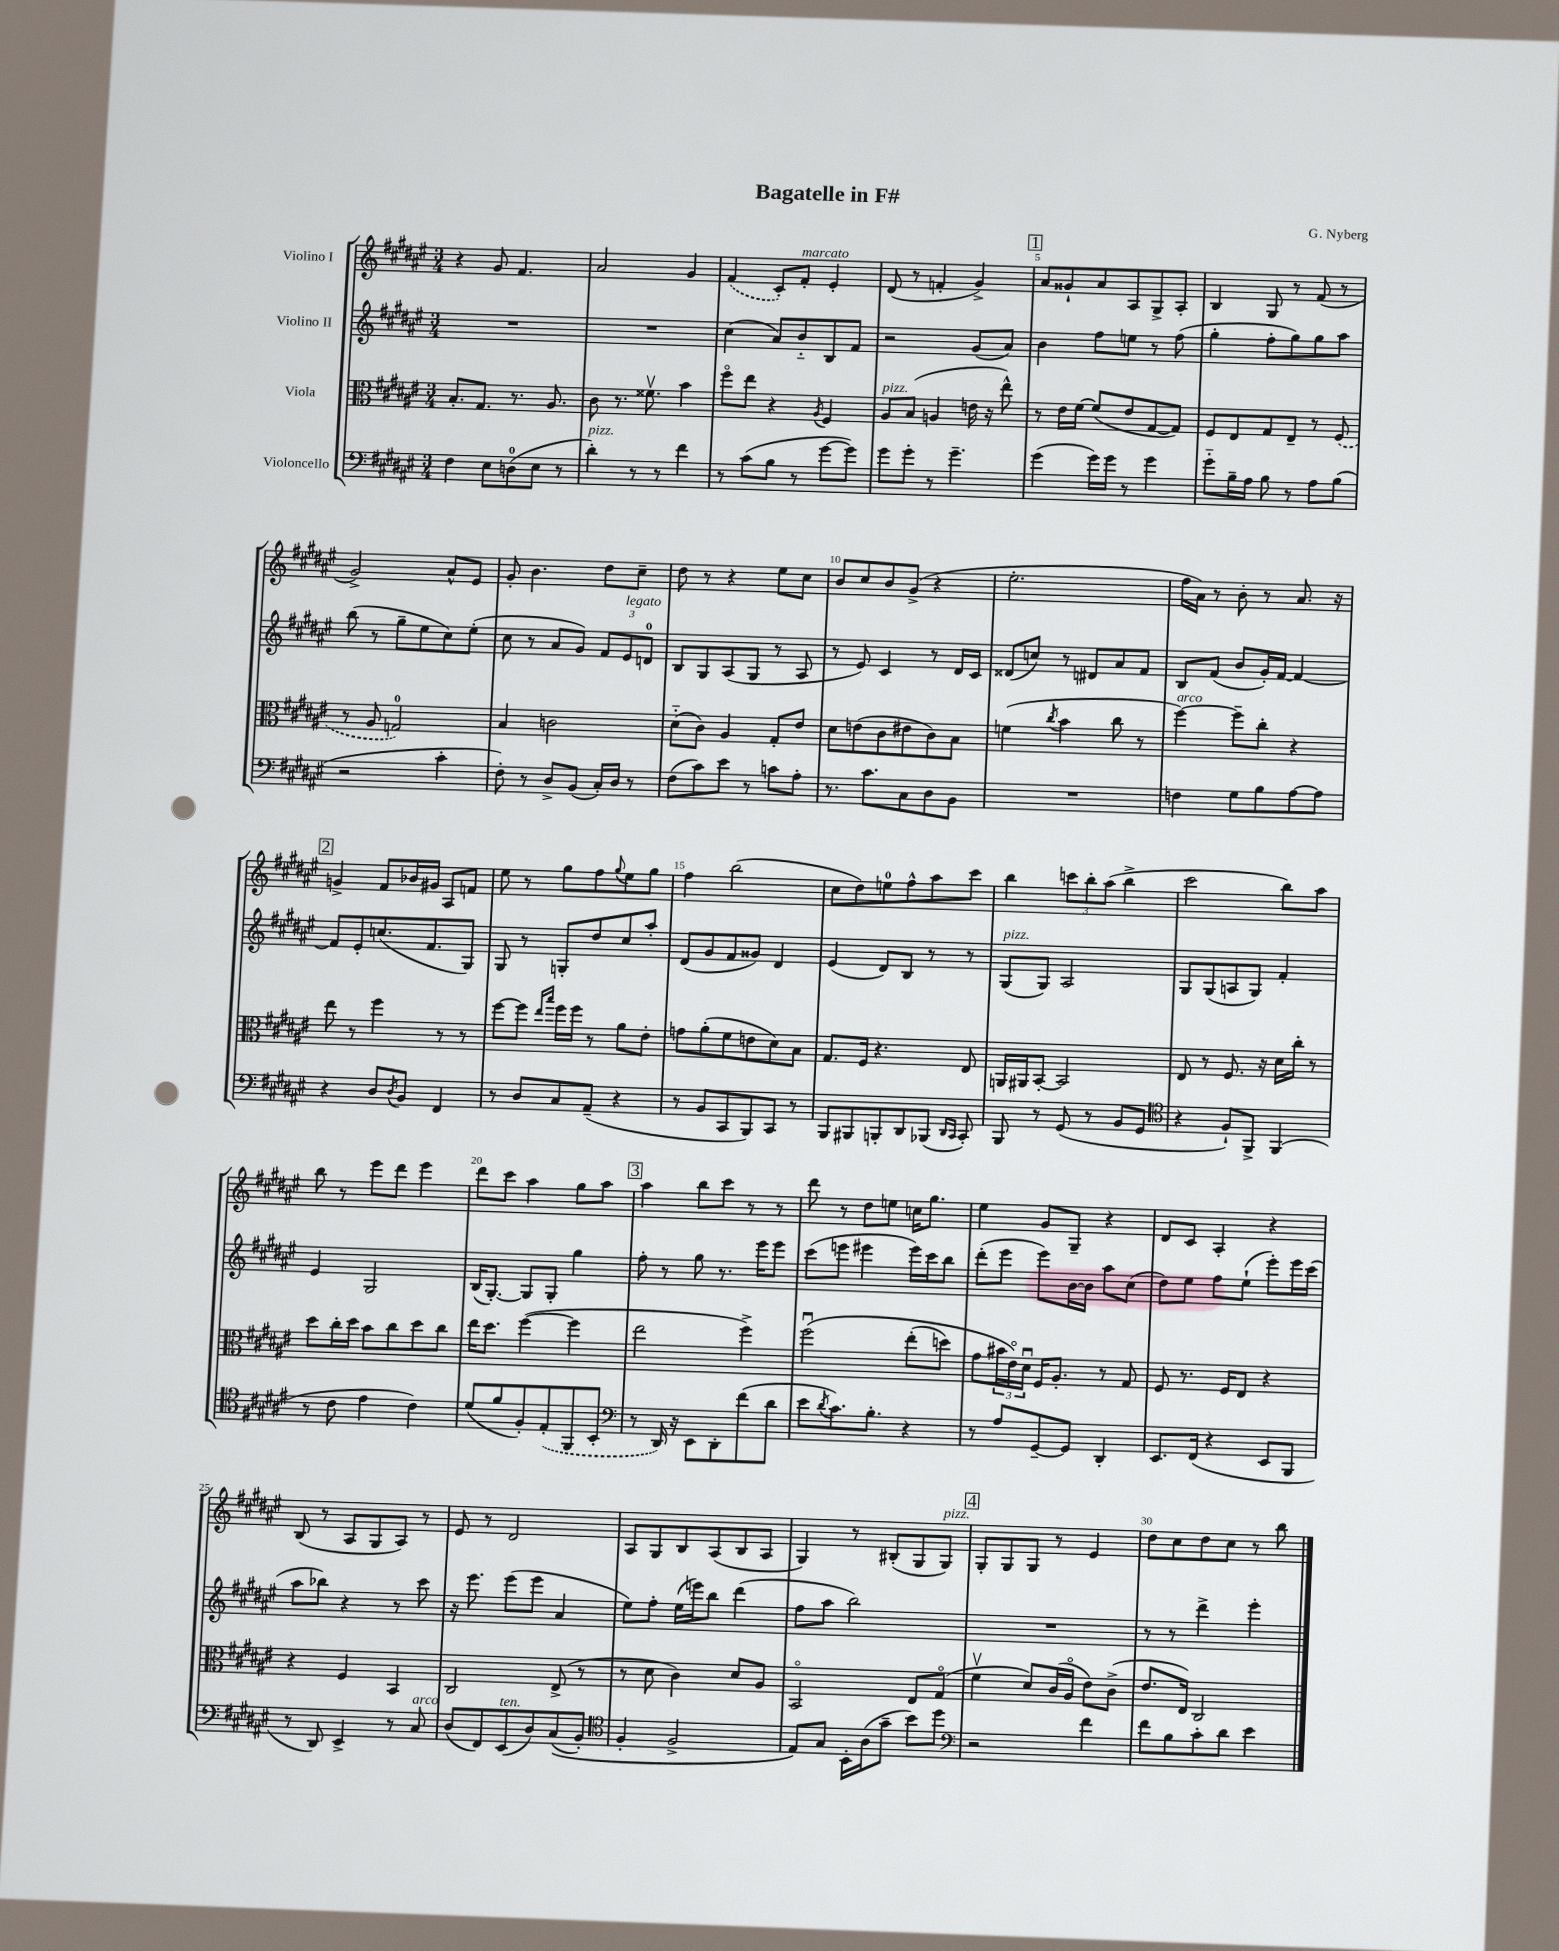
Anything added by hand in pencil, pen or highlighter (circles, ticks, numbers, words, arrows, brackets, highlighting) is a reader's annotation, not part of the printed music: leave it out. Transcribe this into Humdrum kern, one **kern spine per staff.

**kern	**kern	**kern	**kern
*part4	*part3	*part2	*part1
*staff4	*staff3	*staff2	*staff1
*I"Violoncello	*I"Viola	*I"Violino II	*I"Violino I
*clefF4	*clefC3	*clefG2	*clefG2
*k[f#c#g#d#a#e#]	*k[f#c#g#d#a#e#]	*k[f#c#g#d#a#e#]	*k[f#c#g#d#a#e#]
*M3/4	*M3/4	*M3/4	*M3/4
=1	=1	=1	=1
4F#\	8.B'/L	2.r	4r
.	8.G#/J	.	.
8E#\L	.	.	8g#/
(8Dn\	8.r	.	4.f#/
8E#\J	.	.	.
.	8.A#/	.	.
8r	.	.	.
=2	=2	=2	=2
!LO:TX:a:i:t=pizz.	!	!	!
4d#'\)	8c#\	2.r	2a#/
.	8.r	.	.
8r	.	.	.
.	8.f##Xv\	.	.
8r	.	.	.
4f#\	4b\	.	4g#/
=3	=3	=3	=3
8r	8ff#\L	(4cc#\	(4f#/
(8c#\L	8ee#\J	.	.
8B\J	4r	8a#/L)	8c#'/L)
!	!	!	!LO:TX:a:i:t=marcato
8r	.	8b/	8f#'/J
.	8qA#/	.	.
[8g#\L	4F#/	8B/	4e#'/
8g#\J])	.	8f#/J	.
=4	=4	=4	=4
!	!LO:TX:a:i:t=pizz.	!	!
8g#\L	8A#/L	2r	(8d#/
8g#'\J	(8B/J	.	8r
8r	4An/	.	4fn'/
4.g#~\	.	.	.
.	16en\	(8g#/L	4g#^/)
.	16r	.	.
.	8ee#^^\)	8a#/J)	.
!!LO:REH:place=s1:t=1
=5	=5	=5	=5
(4g#\	8r	4b\	8a#/L
.	16e#\LL	.	8g##X`/
.	[16f#\JJ	.	.
16g#\LL)	(8f#/L]	8ff#\L	8a#/
16g#\JJ	.	.	.
8r	8e#/	8een\J	8A#/
4g#\	[8G#/	8r	8G#^/
.	8G#/J])	(8ff#\	8A#'/J
=6	=6	=6	=6
8g#\L	8F#/L	4gg#'\	4B/
16B~\L	8E#/	.	.
16A#\JJ	.	.	.
8B\	8G#/	8ff#'\L	8G#/
8r	8E#~/J	8gg#\)	8r
8A#\L	8r	8gg#\	(8f#/
(8B\J	(8F#/	8aa#\J	8r
!!LO:LB:g=z
=7	=7	=7	=7
2r	8r	(8bb\	2g#^/)
.	8A#/	8r	.
.	2Gn/)	8gg#~\L	.
.	.	8ee#\	.
4c#'\	.	8cc#\)	8a#^^/L
.	.	(8ee#'\J	8e#/J
=8	=8	=8	=8
8F#'\)	4B/	8cc#\	8g#'/
8r	.	8r	4.b\
8D#^/L	2cn\	8a#/L	.
(8BB/J	.	8g#/J)	.
16C#'/LL)	.	12f#/L	8dd#\L
16D#/JJ	.	.	.
!	!	!LO:TX:a:i:t=legato	!
.	.	12e#/	.
8r	.	.	8cc#~\J
.	.	12dn/J	.
=9	=9	=9	=9
(8F#\L	(8d#\L	8B/L	8dd#\
8c#\)	8c#\J)	8G#/	8r
8e#\J	4A#/	(8A#/	4r
8r	.	8G#/J	.
8cn\L	8G#'/L	8r	8ee#\L
8A#'\J	8e#/J	8A#/	8cc#\J
=10	=10	=10	=10
8.r	8d#\L	8r	8b/L
.	(8en\	8e#/)	8cc#/
8.c#\L	.	.	.
.	8c#\	4c#/	8b/
8C#\	8e#X\	.	(8g#^/J
8D#\	8c#\)	8r	4r
8BB\J	8B\J	16d#/LL	.
.	.	16c#/JJ	.
=11	=11	=11	=11
2.r	(4fn\	(8d##X/L	2.ee#'\
.	.	8ccn/J)	.
.	8qcc#/	.	.
.	4b\	8r	.
.	.	8d#X/L	.
.	8cc#\	8a#/	.
.	8r	8f#/J	.
=12	=12	=12	=12
!	!LO:TX:a:i:t=arco	!	!
4Fn\	[4ff#\)	8B/L	16ff#\LL
.	.	.	16a#\JJ)
.	.	(8f#/J	8r
8G#\L	8ff#~\L]	8b/L	8b'\
8B\	8cc#'\J	16g#'/L)	8r
.	.	[16f#/JJ	.
[8A#\	4r	4f#/_	8.a#/
8A#\J]	.	.	.
.	.	.	16r
!!LO:LB:g=z
!!LO:REH:place=s1:t=2
=13	=13	=13	=13
4r	8ee#\	8f#/L]	4gn^/
.	8r	8e#'/	.
8D#/L	4ff#\	(8.ccn/	8f#/L
8qD#/	.	.	.
8BB/J	.	.	16b-X/L
.	.	8.f#/	16g#X/JJ
4FF#/	8r	.	8A#/L
.	8r	8G#/J)	8fn/J
=14	=14	=14	=14
8r	[8ff#\L	8G#/	8ee#\
8D#/L	8ff#\J]	8r	8r
.	16qqee#/LL	.	.
.	16qqbb/JJ	.	.
8C#/	16ff#\LL	8Gn'/L	8gg#\L
.	16ff#\JJ	.	.
(8AA#~/J	8r	8dd#/	8ff#\
.	.	.	8qqgg#/
4r	8a#\L	8cc#/	8ee#\
.	8e#'\J	8aa#'/J	8gg#\J
=15	=15	=15	=15
8r	8gn\L	(8d#/L	4ff#\
8BB/L	(8a#'\	8g#/	.
8CC#/	8f#\	8f#/	(2bb\
8BBB/)	8en\	8g##X/J)	.
8CC#/J	8d#\)	4d#/	.
8r	8B\J	.	.
=16	=16	=16	=16
8BBB/L	8.G#/L	(4e#/	8cc#\L
8BBB#X/	.	.	8dd#\)
.	16F#/Jk	.	.
8BBBn'/	4.r	8d#/L)	8een\
8DD#/	.	8B/J	8ff#^^\
(8BBB-X/J	.	8r	8aa#\
16qqDD#/LL	.	.	.
16qqCC#/JJ	.	.	.
8CC#'/)	8E#/	8r	8ccc#\J
=17	=17	=17	=17
!	!	!LO:TX:a:i:t=pizz.	!
8BBB/	16AAn/LL	(8G#/L	4bb\
.	16AA#X/J	.	.
8r	[8BB'/J	8G#/J)	.
(8GG#/	2BB/]	2A#/	12cccn\L
.	.	.	12bb'\
8r	.	.	.
.	.	.	(12aa#\J
8BB/L	.	.	4bb^\
8GG#/J	.	.	.
=18	=18	=18	=18
*clefC4	*	*	*
4r	8E#/	8G#/L	2ccc#\
.	8r	(8G#/	.
8F#`/L)	8.F#/	8An/	.
8FF#^/J	.	8G#/J)	.
.	16r	.	.
(4FF#/	16d#\LL	4f#'/	8bb\L)
.	16cc#'\JJ	.	.
.	8r	.	8aa#\J
!!LO:LB:g=z
=19	=19	=19	=19
8r	8dd#\L	4e#/	8bb\
8c#\	16cc#'\L	.	8r
.	16dd#\JJ	.	.
4e#\	8b\L	2G#/	8eee#\L
.	8cc#\	.	8ddd#\J
4c#\)	8dd#\	.	4eee#\
.	8cc#\J	.	.
=20	=20	=20	=20
(8d#/L	16ee#\KL	(16B/KL	8ddd#\L
.	8.dd#\J	[8.G#'/J)	.
8f#/	.	.	8ccc#\J
8F#'/)	([4ff#\	8G#/L]	4aa#\
(8E#'/	.	8G#'/J	.
8FF#/	4ff#\]	4gg#\	8gg#\L
8BB'/J	.	.	8aa#\J
!!LO:REH:place=s1:t=3
=21	=21	=21	=21
*clefF4	*	*	*
8r	2ee#\	8ff#'\	4aa#\
16DD#/)	.	8r	.
16r	.	.	.
8EE#\L	.	8gg#\	8bb\L
8DD#'\	.	8.r	8ccc#\J
(8f#\	4ff#^\)	.	8r
.	.	16eee#\KL	.
8d#\J	.	8eee#\J	8r
=22	=22	=22	=22
8e#\L	(2ff#u\	(8ccc#\L	8ddd#\
8qd#/	.	.	.
8.c#\)	.	8eeen\J	8r
.	.	4eee#X\	8dd#\L
8.B'\J	.	.	.
.	.	.	8een\J
4r	(8ee#'\L	16eee#\LL)	16ccn\KL
.	.	16ccc#\J	8.gg#\J
.	8ddn\J)	8bb\J	.
=23	=23	=23	=23
8r	8g#\L	(8ddd#'\L	4ee#\
8A#/L	24b#X\L	8eee#\J	.
.	24e#\)	.	.
.	24d#u\JJ	.	.
[8GG#~/	16F#/KL	8eee#\L)	8g#/L
.	8.A#'/J	.	.
8GG#/J]	.	[16b\L	8G#~/J
.	.	16b\JJ]	.
4DD#'/	8r	8aa#\L	4r
.	8G#/	(8cc#\J	.
=24	=24	=24	=24
8.EE#/L	8F#/	8dd#\L)	8d#/L
.	8.r	8ee#\J	8c#/J
(16FF#/Jk	.	.	.
4r	.	8ff#\L	4A#'/
.	16F#/KL	.	.
.	8E#/J	(8ee#`\J	.
8EE#/L	4r	8eee#'\L)	4r
8BBB/J	.	16eee#\L	.
.	.	(16ccc#\JJ	.
!!LO:LB:g=z
=25	=25	=25	=25
8r	4r	8aa#\L	(8B/
8DD#/)	.	8bb-X\J)	8r
4EE#^/	4F#/	4r	8A#/L
.	.	.	8G#/
8r	4BB/	8r	8A#/J)
!LO:TX:a:i:t=arco	!	!	!
8C#/	.	8ccc#\	8r
=26	=26	=26	=26
(8D#/L	2C#/	16r	8e#/
.	.	8.eee#\	.
8FF#/)	.	.	8r
!LO:TX:a:i:t=ten.	!	!	!
(8EE#/	.	(8eee#\L	2d#/
8D#/)	.	8eee#\J	.
((8C#/	(8E#^/	4a#/	.
8BB'/J)	8r	.	.
=27	=27	=27	=27
*clefC4	*	*	*
4F#'/	8r	8ee#\L)	8A#/L
.	8d#\	8ff#'\J	8G#/
2F#^/	4c#\)	(16ee#\LL	8B/
.	.	16eeen\J)	.
.	.	8bb\J	(8A#/
.	8d#/L	(4ddd#\	8B/
.	8A#/J	.	8A#/J
=28	=28	=28	=28
8E#/L)	2BB/	8ff#\L	4G#/)
8G#/J	.	8aa#\J	.
16BB'\LL	.	2bb\)	8r
(16A#\J	.	.	.
8g#~\J	.	.	(8B#X'/L
8b\L)	8E#/L	.	8G#/
!	!	!	!LO:TX:a:i:t=pizz.
8dd#\J	(8G#/J	.	8G#/J)
!!LO:REH:place=s1:t=4
=29	=29	=29	=29
*clefF4	*	*	*
2r	4f#v\	2.r	8G#'/L
.	.	.	8G#/
.	8d#/L)	.	8G#/J
.	(16c#/L	.	8r
.	16A#/JJ	.	.
4f#\	8e#\L)	.	4e#/
.	(8c#^\J	.	.
=30	=30	=30	=30
8f#\L	8.e#/L	8r	8dd#\L
8B\	.	8r	8cc#\
.	16E#/Jk)	.	.
8c#'\	2C#/	4ddd#^\	8dd#\
8d#\J	.	.	8cc#\J
4e#\	.	4eee#'\	8r
.	.	.	8bb\
==	==	==	==
*-	*-	*-	*-
